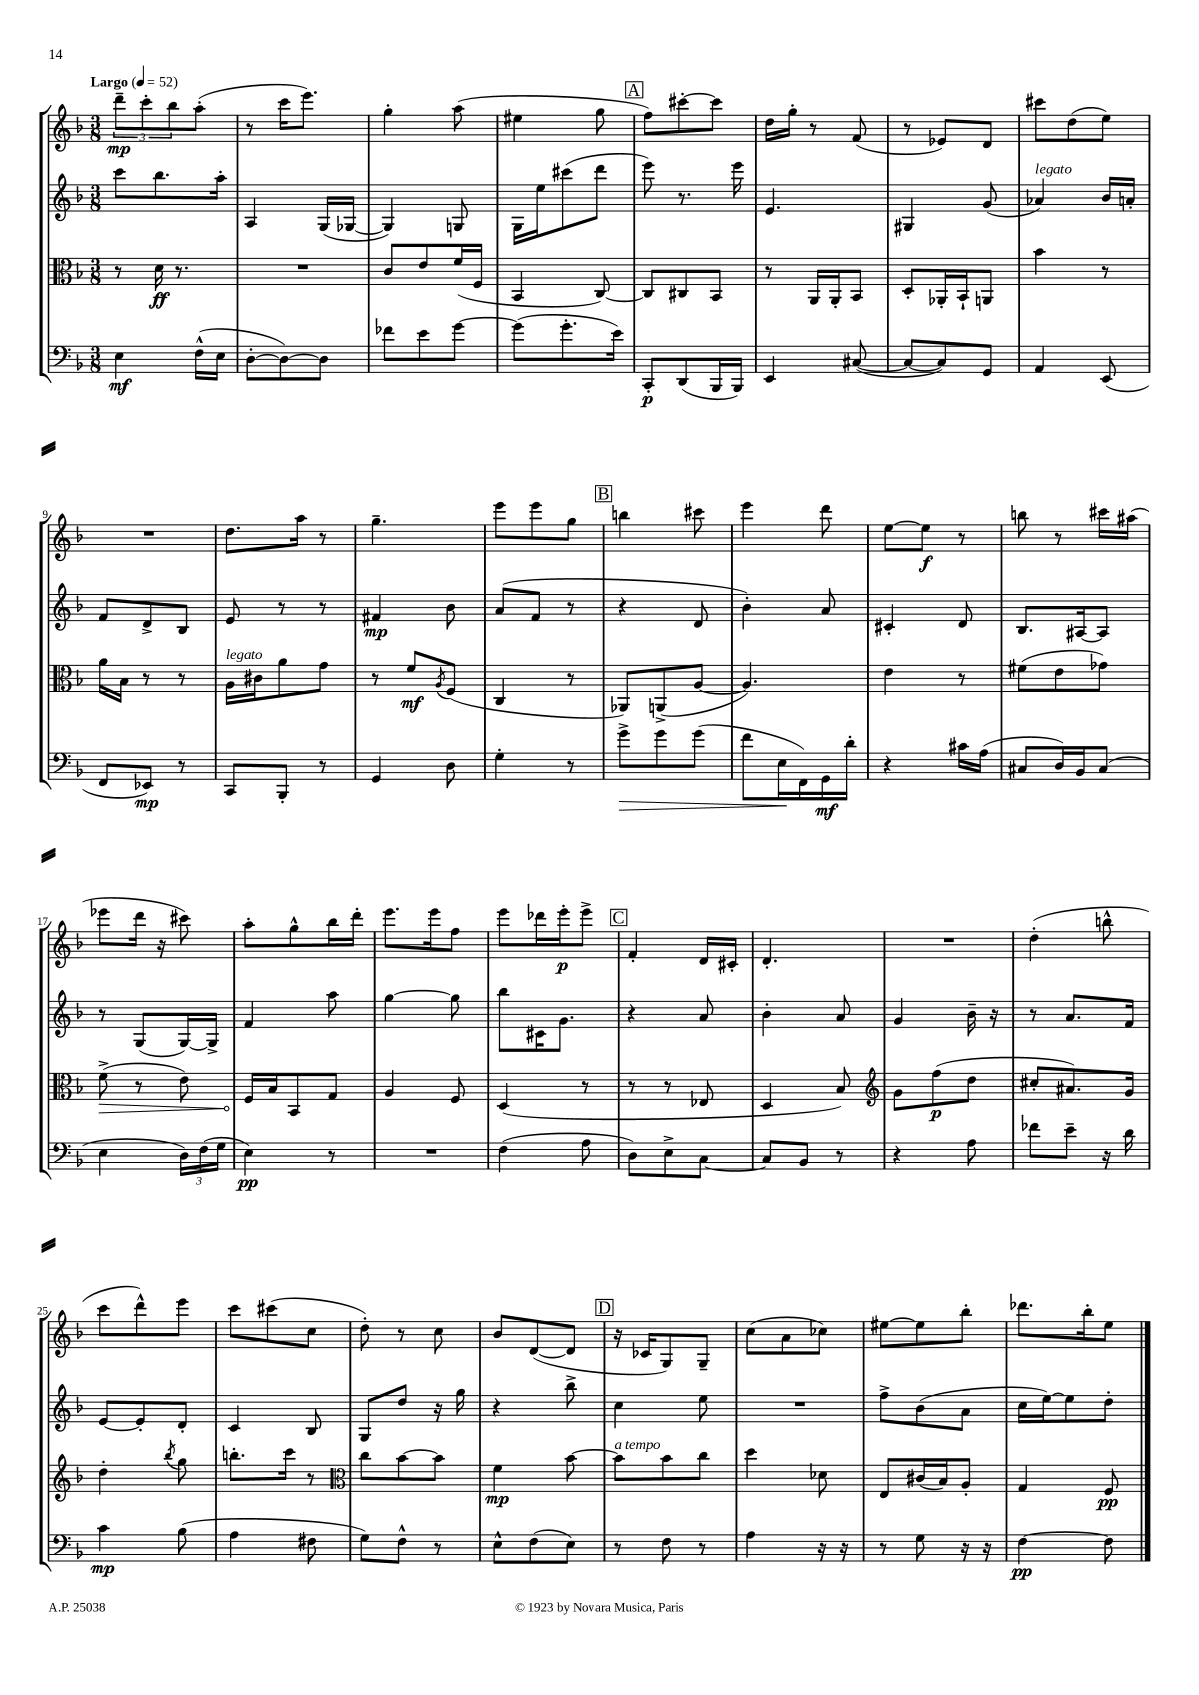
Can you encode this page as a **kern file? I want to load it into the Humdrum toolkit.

**kern	**dynam	**kern	**dynam	**kern	**dynam	**kern	**dynam
*part4	*part4	*part3	*part3	*part2	*part2	*part1	*part1
*staff4	*staff4	*staff3	*staff3	*staff2	*staff2	*staff1	*staff1
*clefF4	*	*clefC3	*	*clefG2	*	*clefG2	*
*k[b-]	*	*k[b-]	*	*k[b-]	*	*k[b-]	*
*M3/8	*	*M3/8	*	*M3/8	*	*M3/8	*
*MM52	*	*MM52	*	*MM52	*	*MM52	*
=1	=1	=1	=1	=1	=1	=1	=1
!	!	!	!	!	!	!LO:TX:a:B:t=Largo	!
4E\	mf	8r	.	8ccc\L	.	12ddd~\L	mp
.	.	.	.	.	.	12ccc'\	.
.	.	16d\	ff	8.bb-\	.	.	.
.	.	.	.	.	.	12bb-\	.
.	.	8.r	.	.	.	.	.
(16F^^\LL	.	.	.	.	.	(8aa'\J	.
16E\JJ	.	.	.	16aa'\Jk	.	.	.
=2	=2	=2	=2	=2	=2	=2	=2
[8D'\L	.	4.r	.	4A/	.	8r	.
8D\_)	.	.	.	.	.	16ccc\KL	.
.	.	.	.	.	.	8.eee\J)	.
8D\J]	.	.	.	(16G/LL	.	.	.
.	.	.	.	[16G-X/JJ	.	.	.
=3	=3	=3	=3	=3	=3	=3	=3
8f-X\L	.	8c/L	.	4G-/])	.	4gg'\	.
8e\	.	8e/	.	.	.	.	.
[8g\J	.	(16f/L	.	8Gn/	.	(8aa\	.
.	.	16F/JJ	.	.	.	.	.
=4	=4	=4	=4	=4	=4	=4	=4
(8g\L]	.	4BB-/	.	16G\LL	.	4ee#X\	.
.	.	.	.	16ee\J	.	.	.
8.g'\	.	.	.	(8ccc#X\	.	.	.
.	.	[8C/)	.	8ddd\J	.	8gg\	.
16e\Jk)	.	.	.	.	.	.	.
!!LO:REH:place=s1:t=A
=5	=5	=5	=5	=5	=5	=5	=5
8CC'/L	p	8C/L]	.	8eee\)	.	8ff\L)	.
(8DD/	.	8C#X/	.	8.r	.	[8ccc#X'\	.
16BBB-/L	.	8BB-/J	.	.	.	8ccc#\J]	.
16BBB-/JJ)	.	.	.	16eee\	.	.	.
=6	=6	=6	=6	=6	=6	=6	=6
4EE/	.	8r	.	4.e/	.	16dd\LL	.
.	.	.	.	.	.	16gg'\JJ	.
.	.	16AA/LL	.	.	.	8r	.
.	.	16AA'/J	.	.	.	.	.
([8C#X/	.	8BB-/J	.	.	.	(8f/	.
=7	=7	=7	=7	=7	=7	=7	=7
8C#/L_	.	8D'/L	.	4G#X/	.	8r	.
8C#/])	.	16AA-X'/L	.	.	.	8e-X/L)	.
.	.	16BB-`/J	.	.	.	.	.
8GG/J	.	8AAn/J	.	(8g/	.	8d/J	.
=8	=8	=8	=8	=8	=8	=8	=8
!	!	!	!	!LO:TX:a:i:t=legato	!	!	!
4AA/	.	4b-\	.	4a-X/)	.	8ccc#X\L	.
.	.	.	.	.	.	(8dd\	.
(8EE/	.	8r	.	16b-/LL	.	8ee\J)	.
.	.	.	.	16an'/JJ	.	.	.
!!LO:LB:g=z
=9	=9	=9	=9	=9	=9	=9	=9
8FF/L	.	16a\LL	.	8f/L	.	4.r	.
.	.	16B-\JJ	.	.	.	.	.
8EE-X/J)	mp	8r	.	8d^/	.	.	.
8r	.	8r	.	8B-/J	.	.	.
=10	=10	=10	=10	=10	=10	=10	=10
!	!	!LO:TX:a:i:t=legato	!	!	!	!	!
8CC/L	.	16A\LL	.	8e/	.	8.dd\L	.
.	.	16c#X\J	.	.	.	.	.
8BBB-'/J	.	8a\	.	8r	.	.	.
.	.	.	.	.	.	16aa\Jk	.
8r	.	8g\J	.	8r	.	8r	.
=11	=11	=11	=11	=11	=11	=11	=11
4GG/	.	8r	.	4f#X/	mp	4.gg~\	.
.	.	8f/L	mf	.	.	.	.
.	.	8qA/	.	.	.	.	.
8D\	.	(8F/J	.	8b-\	.	.	.
=12	=12	=12	=12	=12	=12	=12	=12
4G'\	.	4C/	.	(8a/L	.	8eee\L	.
.	.	.	.	8f/J	.	8eee\	.
8r	.	8r	.	8r	.	8gg\J	.
!!LO:REH:place=s1:t=B
=13	=13	=13	=13	=13	=13	=13	=13
!	!LO:HP:b	!	!	!	!	!	!
8g^\L	>	8AA-X/L)	.	4r	.	4bbn\	.
8g\	.	(8AAn^/	.	.	.	.	.
(8g\J	.	[8A/J	.	8d/	.	8ccc#X\	.
=14	=14	=14	=14	=14	=14	=14	=14
8f\L	.	4.A/])	.	4b-'\)	.	4eee\	.
16E\L	.	.	.	.	.	.	.
16FF\)	]	.	.	.	.	.	.
16GG\	mf	.	.	8a/	.	8ddd\	.
16d'\JJ	.	.	.	.	.	.	.
=15	=15	=15	=15	=15	=15	=15	=15
4r	.	4e\	.	4c#X'/	.	[8ee\L	.
.	.	.	.	.	.	8ee\J]	f
16c#X\LL	.	8r	.	8d/	.	8r	.
(16A\JJ	.	.	.	.	.	.	.
=16	=16	=16	=16	=16	=16	=16	=16
8C#X/L	.	(8f#X\L	.	8.B-/L	.	8bbn\	.
16D/L)	.	8e\	.	.	.	8r	.
16BB-/J	.	.	.	[16A#X/k	.	.	.
(8C#/J	.	8g-X\J)	.	8A#/J]	.	16ccc#X\LL	.
.	.	.	.	.	.	(16aa#X\JJ	.
!!LO:LB:g=z
=17	=17	=17	=17	=17	=17	=17	=17
!	!	!	!LO:HP:b	!	!	!	!
4E\	.	(8f^\	>	8r	.	8eee-X\L	.
.	.	8r	.	(8G/L	.	16ddd\Jk	.
.	.	.	.	.	.	16r	.
24D\LL)	.	8e\)	.	[16G/L)	.	8ccc#X\)	.
(24F\	.	.	.	.	.	.	.
.	.	.	.	16G^/JJ]	.	.	.
24G\JJ	.	.	.	.	.	.	.
=18	=18	=18	=18	=18	=18	=18	=18
4E\)	pp	16F/LL	.	4f/	.	8aa'\L	.
.	.	16B-/J	]	.	.	.	.
.	.	8BB-/	.	.	.	8gg^^\	.
8r	.	8G/J	.	8aa\	.	16bb-\L	.
.	.	.	.	.	.	16ddd'\JJ	.
=19	=19	=19	=19	=19	=19	=19	=19
4.r	.	4A/	.	[4gg\	.	8.eee\L	.
.	.	.	.	.	.	16eee\k	.
.	.	8F/	.	8gg\]	.	8ff\J	.
=20	=20	=20	=20	=20	=20	=20	=20
(4F\	.	(4D/	.	8bb-\L	.	8eee\L	.
.	.	.	.	16c#X\K	.	16ddd-X\L	.
.	.	.	.	8.g\J	.	16eee'\J	p
8A\	.	8r	.	.	.	8eee^\J	.
!!LO:REH:place=s1:t=C
=21	=21	=21	=21	=21	=21	=21	=21
8D\L)	.	8r	.	4r	.	4f'/	.
8E^\	.	8r	.	.	.	.	.
[8C\J	.	8E-X/	.	8a/	.	16d/LL	.
.	.	.	.	.	.	16c#X'/JJ	.
=22	=22	=22	=22	=22	=22	=22	=22
8C/L]	.	4D/	.	4b-'\	.	4.d'/	.
8BB-/J	.	.	.	.	.	.	.
8r	.	8B-/)	.	8a/	.	.	.
=23	=23	=23	=23	=23	=23	=23	=23
*	*	*clefG2	*	*	*	*	*
4r	.	8g\L	.	4g/	.	4.r	.
.	.	(8ff\	p	.	.	.	.
8A\	.	8dd\J	.	16b-~\	.	.	.
.	.	.	.	16r	.	.	.
=24	=24	=24	=24	=24	=24	=24	=24
8f-X\L	.	8cc#X'/L	.	8r	.	(4dd'\	.
8e~\J	.	8.a#X/)	.	8.a/L	.	.	.
16r	.	.	.	.	.	8bbn^^\	.
16d\	.	16g/Jk	.	16f/Jk	.	.	.
!!LO:LB:g=z
=25	=25	=25	=25	=25	=25	=25	=25
4c\	mp	4dd'\	.	[8e/L	.	8ccc\L	.
.	.	.	.	8e'/]	.	8ddd^^\)	.
.	.	8qbb-/	.	.	.	.	.
(8B-\	.	8gg\	.	8d'/J	.	8eee\J	.
=26	=26	=26	=26	=26	=26	=26	=26
4A\	.	8.bbn'\L	.	4c/	.	8ccc\L	.
.	.	.	.	.	.	(8ccc#X\	.
.	.	16ccc\Jk	.	.	.	.	.
8F#X\	.	8r	.	8B-/	.	8cc\J	.
=27	=27	=27	=27	=27	=27	=27	=27
*	*	*clefC3	*	*	*	*	*
8G\L)	.	8cc\L	.	8G/L	.	8dd'\)	.
8F^^\J	.	[8b-\	.	8dd/J	.	8r	.
8r	.	8b-\J]	.	16r	.	8cc\	.
.	.	.	.	16gg\	.	.	.
=28	=28	=28	=28	=28	=28	=28	=28
8E^^\L	.	4f\	mp	4r	.	8b-/L	.
(8F\	.	.	.	.	.	([8d/	.
8E\J)	.	[8b-\	.	8bb-^\	.	8d/J]	.
!!LO:REH:place=s1:t=D
=29	=29	=29	=29	=29	=29	=29	=29
!	!	!LO:TX:a:i:t=a tempo	!	!	!	!	!
8r	.	8b-\L]	.	4cc\	.	16r	.
.	.	.	.	.	.	16c-X/KL	.
8F\	.	8b-\	.	.	.	8G/)	.
8r	.	8cc\J	.	8ee\	.	8G~/J	.
=30	=30	=30	=30	=30	=30	=30	=30
4A\	.	4dd\	.	4.r	.	(8cc\L	.
.	.	.	.	.	.	8a\	.
16r	.	8d-X\	.	.	.	8cc-X\J)	.
16r	.	.	.	.	.	.	.
=31	=31	=31	=31	=31	=31	=31	=31
8r	.	8E/L	.	8ff^\L	.	[8ee#X\L	.
8G\	.	(16c#X/L	.	(8b-\	.	8ee#\]	.
.	.	16B-/J)	.	.	.	.	.
16r	.	8A'/J	.	8a\J	.	8bb-'\J	.
16r	.	.	.	.	.	.	.
=32	=32	=32	=32	=32	=32	=32	=32
[4F\	pp	4G/	.	16cc\LL	.	8.ddd-X\L	.
.	.	.	.	[16ee\J)	.	.	.
.	.	.	.	8ee\]	.	.	.
.	.	.	.	.	.	16bb-'\k	.
8F\]	.	8F/	pp	8dd'\J	.	8ee\J	.
==	==	==	==	==	==	==	==
*-	*-	*-	*-	*-	*-	*-	*-
